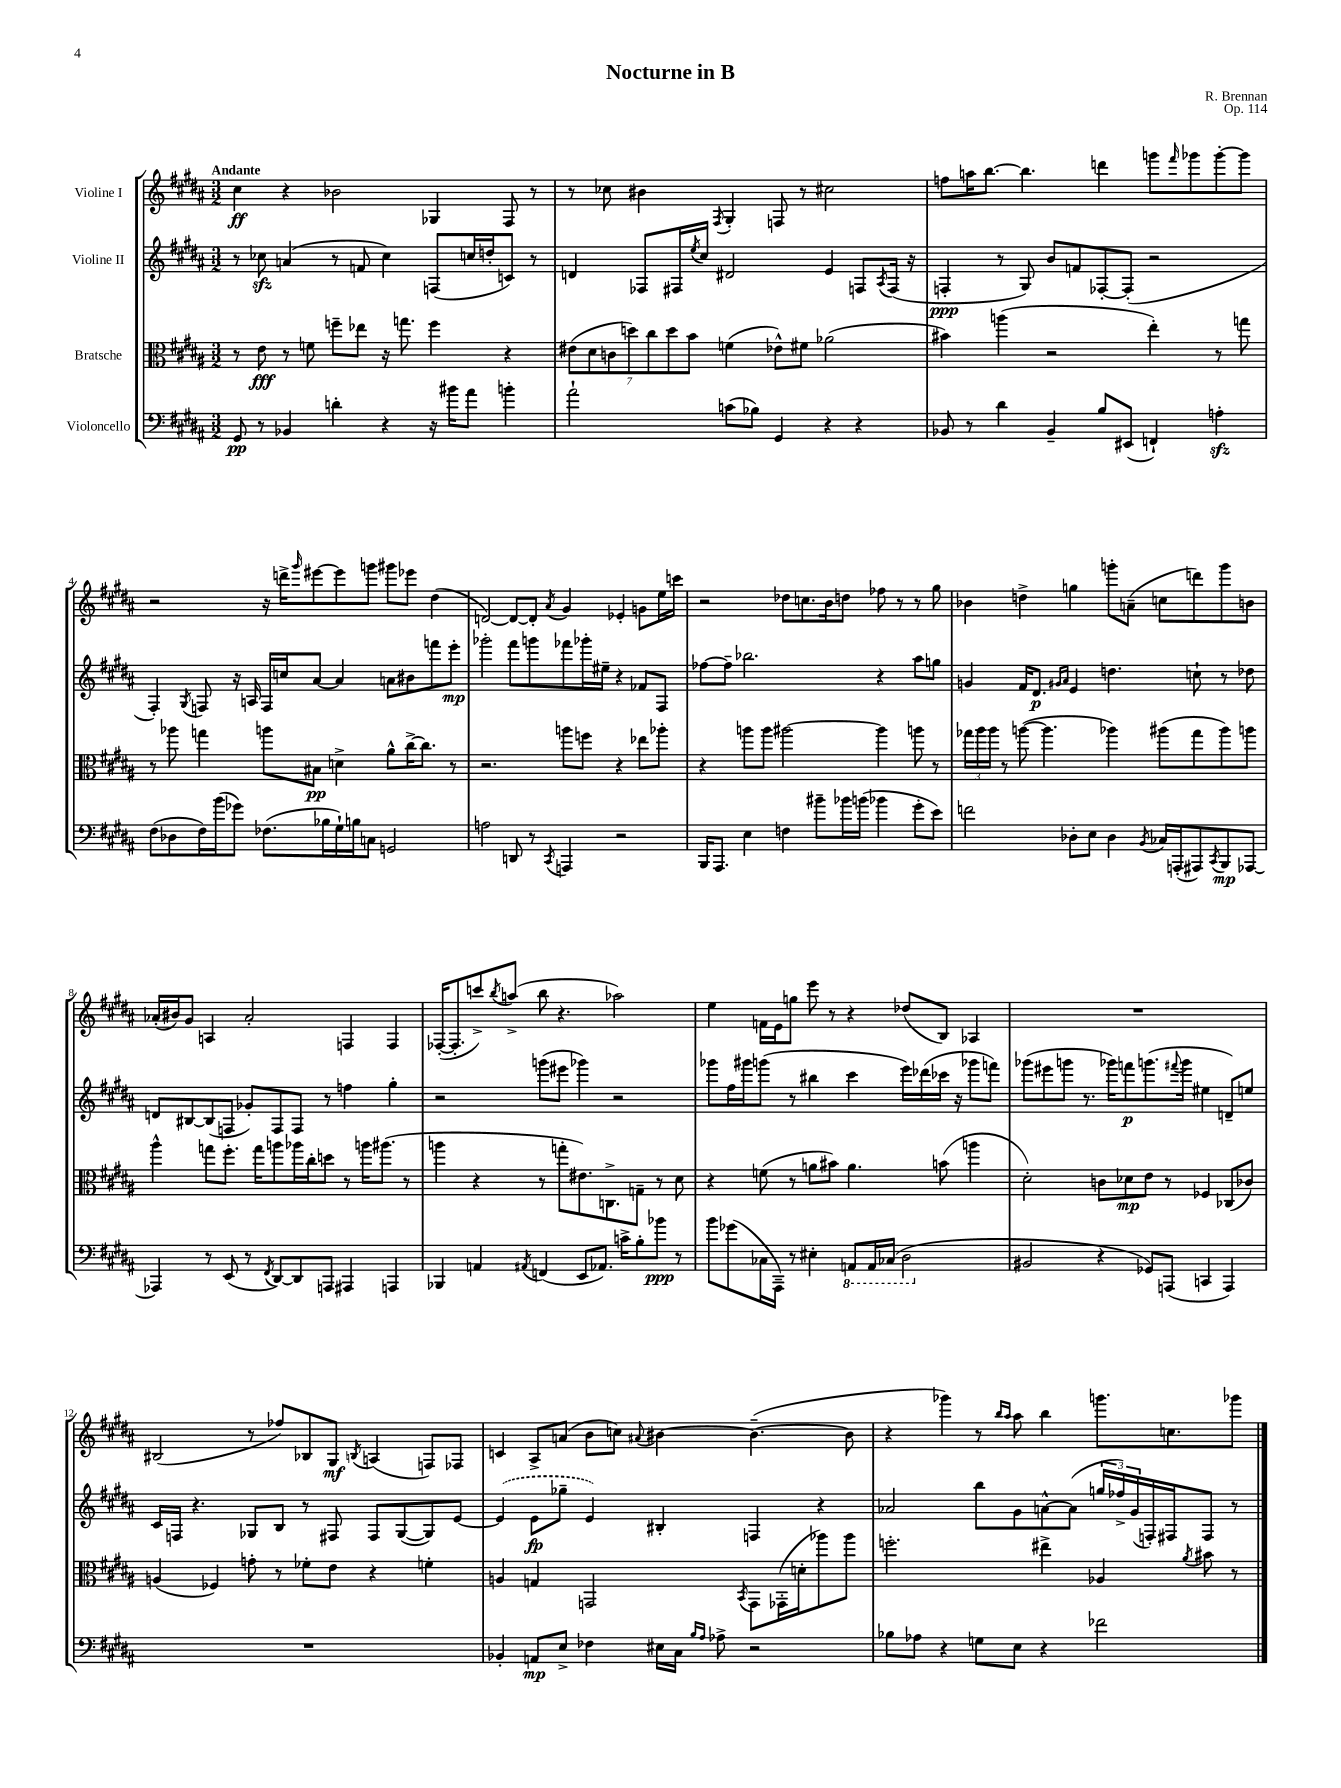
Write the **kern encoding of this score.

**kern	**kern	**kern	**kern
*staff4	*staff3	*staff2	*staff1
*clefF4	*clefC3	*clefG2	*clefG2
*k[f#c#g#d#a#]	*k[f#c#g#d#a#]	*k[f#c#g#d#a#]	*k[f#c#g#d#a#]
*M3/2	*M3/2	*M3/2	*M3/2
8GG#/	8r	8r	4cc#\
8r	8e\	8cc-\	.
4BB-/	8r	(4a/	4r
.	8f\	.	.
4d'\	8ff~\L	8r	2b-\
.	8ee-\J	8f/	.
4r	16r	4cc-\)	.
.	8.gg\	.	.
16r	4ff\	(8F/L	4G-/
16b#\LK	.	.	.
8a#\J	.	16cc/L	.
.	.	16dd'/J	.
4b'\	4r	8c/J)	8F#/
.	.	8r	8r
=	=	=	=
2a#`\	(14e#\L	4d/	8r
.	14d#\	.	.
.	.	.	8cc-\
.	14c\	.	.
.	14dd\)	.	.
.	.	8F-/L	4b#\
.	14cc#\	.	.
.	14dd\	.	.
.	.	16F#/L	.
.	14b\J	.	.
.	.	8qee/	.
.	.	16cc#/JJ	.
.	.	.	8qF#/
(8c\L	(4f\	2d#/	4G#'/
8B-\J)	.	.	.
4GG#/	8e-^^\L)	.	8F/
.	8f#\J	.	8r
4r	(2a-\	4e/	2cc#\
4r	.	8F/L	.
.	.	8qA#/	.
.	.	(16F/Jk	.
.	.	16r	.
=	=	=	=
8BB-/	4b#\)	4F'/	8ff\L
8r	.	.	16aa\K
.	.	.	[8.bb\J
4d#\	(4aa\	8r	.
.	.	8G#/)	4.bb\]
4BB-~/	2r	8b/L	.
.	.	8f/	.
8B/L	.	[8F-'/	4ddd\
(8EE#/J	.	(8F-'/]J	.
4FF`/)	4ee'\)	2r	8ggg\L
.	.	.	16qqfff#/
.	.	.	8ggg-\
4A'\	8r	.	[8ggg-'\
.	8gg\	.	8ggg-\]J
=	=	=	=
(8F#\L	8r	4F#'/)	2r
8D-\	8aa-\	.	.
.	.	8qG#/	.
16F#\L)	4gg\	8F/	.
(16b\J	.	.	.
8g-\J)	.	16r	.
.	.	16A/	.
(8.F-\L	8aa\L	16F/LL	16r
.	.	16cc/J	16ddd^\LK
.	.	.	16qqggg#/
.	8B#\J	[8a#/J	[8eee#\
16B-\L	.	.	.
16G#`\)	4d^\	4a#/]	8eee#\]
16B\J	.	.	.
8C\J	.	.	8ggg\J
2GG/	8a#^^\L	8a\L	8ggg#\L
.	[16cc#^\K	8b#\	8eee-\J
.	8.cc#\]J	.	.
.	.	8fff\	(4dd#\
.	8r	8eee'\J	.
=	=	=	=
2A\	2.r	2ggg-'\	[2d/)
8DD/	.	8fff#\L	8d/_L
8r	.	8ggg\	8d'/]J
8qCC#/	.	.	8qa#/
4AAA/	8aa\L	8fff-\	4g#/
.	8ff\J	16ggg-'\L	.
.	.	16ee#~\JJ	.
2r	4r	4r	4e-'/
.	8ee-\L	8f-/L	8g\L
.	8aa-'\J	8F#/J	16ee\L
.	.	.	16ccc\JJ
=	=	=	=
16BBB/LK	4r	[8ff-\L	2r
8.AAA#/J	.	.	.
.	.	8ff-~\]J	.
4E\	8aa\L	2.bb-\	.
.	8aa\J	.	.
4F\	[2aa#\	.	8dd-\L
.	.	.	8.cc\
8b#~\L	.	.	.
.	.	.	16b\k
16b-\L	.	.	8dd\J
(16b\JJ	.	.	.
4b-\	4aa#\]	4r	8ff-\
.	.	.	8r
8g#'\L	8aa\	8aa#\L	8r
8e\J)	8r	8gg\J	8gg#\
=	=	=	=
2f\	24gg-\LL	4g/	4b-\
.	24aa#\	.	.
.	24aa#\JJ	.	.
.	8r	.	.
.	([8aa\	16f#/LK	4dd^\
.	.	8.d#/J	.
.	4.aa\]	.	.
.	.	16qqg#/LL	.
.	.	16qqa#/JJ	.
8D-'\L	.	4e/	4gg\
8E\J	.	.	.
4D-\	4aa-\)	4.dd\	8ggg'\L
.	.	.	(8a~\J
8qBB/	.	.	.
16C-/LL	(8aa#\L	.	8cc\L
(16AAA'/J	.	.	.
8AAA#/)	8gg-\	8cc`\	8ddd\)
8qCC#/	.	.	.
8BBB/	8aa#\)	8r	8ggg\
[8AAA-/J	8aa\J	8dd-\	8b\J
=	=	=	=
4AAA-/]	4aa#^^\	8d/L	(16a-'/LL
.	.	.	16b#/J)
.	.	[8B#/	8g#/J
8r	8gg\L	(8B#/]	4A/
(8EE/	8.ff#'\J	8F/J	.
8r	.	8g-'/L)	2a-'/
.	16gg\LK	.	.
8qFF#/	.	.	.
[8DD#/L)	8aa\	8F/	.
8DD#/]	16aa-\L	8F/J	.
.	16cc#'\J	.	.
8AAA/J	8dd\J	8r	.
4AAA#/	8r	4ff\	4F/
.	16aa\LK	.	.
.	(8.aa#\J	.	.
4AAA/	.	4gg#'\	4F/
.	8r	.	.
=	=	=	=
4BBB-/	4aa\	2r	([16F-'/LK
.	.	.	8.F-'/]
4AA/	4r	.	8ccc^/)
.	.	.	8qbb/
.	.	.	(8aa^/J
8qAA#/	.	.	.
(4FF/	8r	(8ggg\L	8bb\
.	8gg'\L	8eee#\J	4.r
8EE/L	8.e#\)	4ggg-\)	.
8.AA-/J)	.	.	.
.	8.C^\	.	.
.	.	2r	2aa-\)
16c^\LK	.	.	.
8B'\	8G~\J	.	.
8b-\J	8r	.	.
8r	8d#\	.	.
=	=	=	=
8b\L	4r	8ggg-\L	4ee\
(8g-\	.	16ff#\L	.
.	.	16ggg#\J	.
16C-\L	(8f\	(8ggg\J	16f\LL
16AAA#~\JJ)	.	.	16e\J
8r	8r	8r	8gg\J
4E#'\	8a\L	4bb#\	8eee\
.	8b#\J)	.	8r
8AAA/L	4.a\	4ccc#\	4r
16AAA/L	.	.	.
(16CC-/JJ	.	.	.
2DD#\	.	16eee\LL)	(8dd-/L
.	.	(16ddd-\	.
.	(8b\	16ccc-\JJ	8B/J)
.	.	16r	.
.	4aa\	8ggg-\L	4A-/
.	.	8fff\J)	.
=	=	=	=
2BB#/	2d#'\)	(8ggg-\L	1.r
.	.	8eee#\	.
.	.	8ggg\J	.
.	.	8.r	.
4r	8c\L	.	.
.	.	16ggg-\LK)	.
.	8d-\	8fff\	.
8GG-/L)	8e\J	(8.ggg\	.
(8AAA/J	8r	.	.
.	.	8qqfff#/	.
.	.	16ggg\Jk	.
4CC/	4F-/	4ee#\	.
4AAA/)	(8C-/L	8d~/L)	.
.	8c-/J)	8ee/J	.
=	=	=	=
1.r	(4A/	16c#/LL	(2B#/
.	.	16F/JJ	.
.	.	4.r	.
.	4F-/)	.	.
.	8g'\	8G-/L	8r
.	8r	8B/J	8ff-/L)
.	8f-'\L	8r	8B-/
.	8e\J	8F#/	8G#/J
.	.	.	8qB/
.	4r	8F#/L	(4A/
.	.	([8G-/	.
.	4f'\	8G-/])	8F/L)
.	.	[8e/J	8F-/J
=	=	=	=
4BB-'/	4A/	(4e/]	4c/
8AA/L	4G/	8e\L	8A#^/L
8E^/J	.	8gg-~\J	(8a/J
4F-\	2GG/	4e/)	8b\L
.	.	.	8cc\J)
.	.	.	8qqa#/
16E#\LL	.	4B#'/	[4b#\
16C#\JJ	.	.	.
16qqB/LL	.	.	.
16qqA#/JJ	.	.	.
8A-^\	.	.	.
.	8qBB/	.	.
2r	8GG\L	4F/	(4.b#~\_
.	(16GG-'\L	.	.
.	16d'\J	.	.
.	8aa-\)	4r	.
.	8aa-\J	.	8b#\]
=	=	=	=
8B-\L	2.ff'\	2a-/	4r
8A-\J	.	.	.
4r	.	.	4ggg-\)
8G\L	.	8bb\L	8r
.	.	.	16qqbb/LL
.	.	.	16qqaa#/JJ
8E\J	.	8g#\	8aa#\
4r	4ee#^\	[8a^^\	4bb\
.	.	(8a\]J	.
2f-\	4A-/	24gg/LL	8.ggg\L
.	.	24ff-^/)	.
.	.	(24g#/	.
.	.	16F'/)	.
.	.	16F#/J	8.cc\
.	8qa#/	.	.
.	8b#\	8F#/J	.
.	8r	8r	8ggg-\J
==	==	==	==
*-	*-	*-	*-
